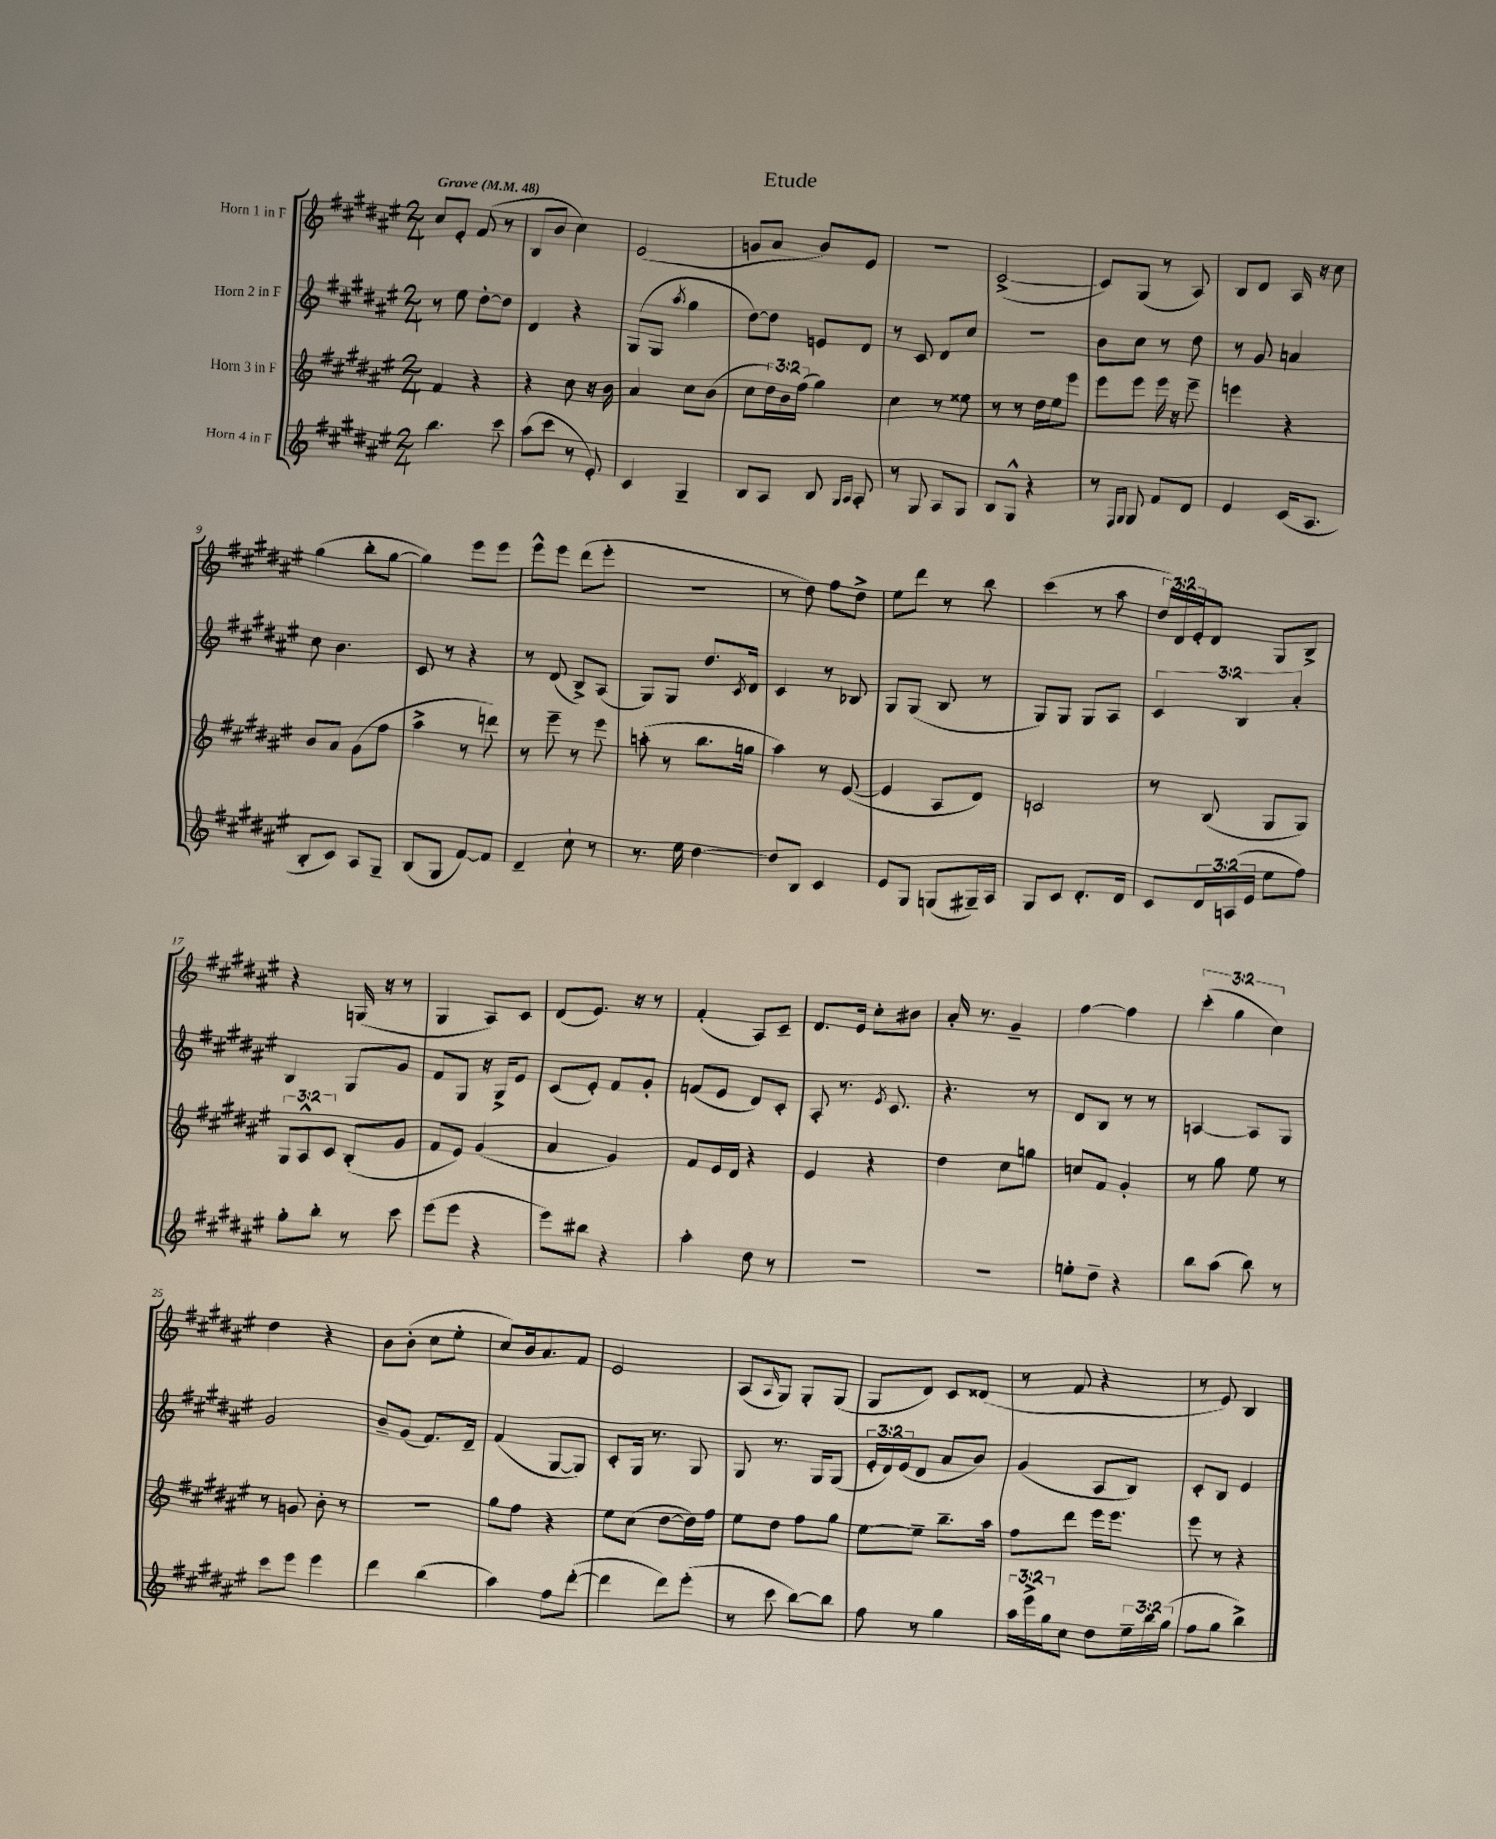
\header { title = "Etude" }
<<
\new StaffGroup <<
\new Staff = "s0" \with { instrumentName = "Horn 1 in F" } {
    \clef treble \key fis \major \numericTimeSignature \time 2/4 \override Staff.TupletNumber.text = #tuplet-number::calc-fraction-text \tempo "Grave" 4 = 48
    cis''8 eis'8-. fis'8( r8 |
    b8 b'8 cis''4) |
    eis'2( |
    g'8 ais'8 b'8) eis'8 |
    R2 |
    cis'2~->( |
    cis'8) gis8( r8 ais8) |
    b8 dis'8 ais16 r16 cis''8 |
    gis''4( b''8-. gis''8~ |
    gis''4) eis'''8 eis'''8 |
    eis'''8-^ eis'''8 dis'''8( eis'''8-. |
    R2 |
    r8 dis''8) fis''8 dis''8-> |
    eis''8 dis'''8 r8 b''8 |
    cis'''4( r8 ais''8 |
    \tuplet 3/2 { dis''16) dis'16 eis'16-. } dis'8 gis8 b8-> |
    r4 g16( r16 r8 |
    gis4 ais8) cis'8 |
    dis'8( eis'8.) r16 r8 |
    fis'4-.( ais8) cis'8-- |
    dis'8. eis'16 cis''8-. bis'8 |
    ais'16-. r8. gis'4-- |
    fis''4~ fis''4 |
    \tuplet 3/2 { cis'''4-.( gis''4 cis''4) } |
    dis''4 r4 |
    b'8 b'8-.( cis''8 eis''8-. |
    cis''8) b'16 ais'8. fis'8 |
    eis'2 |
    ais8( \grace { ais16 } gis8) gis8-. gis8( |
    gis8 dis'8) cis'8 disis'8( |
    r8 fis'8 r4 |
    r8 eis'8) b4 \bar "|." |
}
\new Staff = "s1" \with { instrumentName = "Horn 2 in F" } {
    \clef treble \key fis \major \numericTimeSignature \time 2/4 \override Staff.TupletNumber.text = #tuplet-number::calc-fraction-text
    r8 eis''8 dis''8~-. dis''8 |
    dis'4 r4 |
    gis8( gis8 \acciaccatura { ais''8 } gis''4 |
    dis''8~) dis''8 e'8 dis'8 |
    r8 cis'8 dis'8 cis''8 |
    R2 |
    b'8 cis''8 r8 dis''8 |
    r8 gis'8 a'4 |
    cis''8 b'4. |
    cis'8 r8 r4 |
    r8 dis'8( b8->) ais8( |
    gis8) gis8 dis''8. \acciaccatura { cis'8 } dis'16 |
    cis'4 r8 bes8 |
    gis8 gis8( b8 r8 |
    gis8) gis8 gis8 ais8 |
    \tuplet 3/2 { cis'4 b4 ais'4-. } |
    b4 gis8 gis'8 |
    fis'8 gis8 r16 gis16-> eis'8 |
    cis'8( eis'8-.) fis'8 gis'8-. |
    f'8( eis'8 dis'8) cis'8-. |
    ais8-. r8. \acciaccatura { eis'8 } cis'8. |
    r4. r8 |
    dis'8 b8 r8 r8 |
    a4~ a8 gis8 |
    gis'2 |
    b'8-- gis'8( fis'8.) dis'16-- |
    fis'4( gis8~ gis8) |
    cis'8-. gis16 r8. gis8 |
    gis8 r8. gis16 gis8( |
    \tuplet 3/2 { eis'16-. dis'16) eis'16( } dis'8 ais'8 b'8) |
    gis'4( ais8 b8) |
    cis'8-. b8 eis'4 \bar "|." |
}
\new Staff = "s2" \with { instrumentName = "Horn 3 in F" } {
    \clef treble \key fis \major \numericTimeSignature \time 2/4 \override Staff.TupletNumber.text = #tuplet-number::calc-fraction-text
    fis'4 r4 |
    r4 cis''8 r16 b'16 |
    ais'4 cis''8 b'8( |
    cis''8 \tuplet 3/2 { dis''16) b'16 fis''16( } gis''4) |
    cis''4 r8 eisis''8 |
    r8 r8 dis''16 eis''16 eis'''8 |
    eis'''8 eis'''8 eis'''16 r16 eis'''8-- |
    e'''4 r4 |
    b'8 ais'8 gis'8( fis''8 |
    ais''4-> r8 d'''8) |
    r8 eis'''8-- r8 eis'''8 |
    a''8-.( r8 b''8. g''16 |
    ais''4) r8 eis'8~( |
    eis'4 ais8 dis'8) |
    c'2 |
    r8 b8( gis8 gis8) |
    \tuplet 3/2 { gis8 ais8-^ cis'8 } b8-.( gis'8 |
    fis'8 eis'8) gis'4( |
    ais'4 gis'4) |
    fis'8 eis'16 dis'16 r4 |
    eis'4 r4 |
    dis''4 cis''8 g''8 |
    c''8 fis'8 gis'4-. |
    r8 gis''8 eis''8 r8 |
    r8 g'8 b'8-. r8 |
    r2 |
    gis''8 fis''8 r4 |
    eis''8 cis''8( dis''8~ dis''16) fis''16 |
    eis''8 dis''8 fis''8 gis''8 |
    eis''8~ eis''8-- b''8.-- ais''16 |
    fis''8 dis'''8 eis'''16 eis'''8. |
    eis'''8 r8 r4 \bar "|." |
}
\new Staff = "s3" \with { instrumentName = "Horn 4 in F" } {
    \clef treble \key fis \major \numericTimeSignature \time 2/4 \override Staff.TupletNumber.text = #tuplet-number::calc-fraction-text
    b''4. cis'''8 |
    ais''8( cis'''8 r8 eis'8-.) |
    cis'4 gis4-- |
    b8 ais8 b8 \grace { gis16 ais16 } ais8-. |
    r8 gis8 ais8 gis8 |
    b8 gis8-^ r4 |
    r8 \grace { fis16 gis16 } gis8 fis'8 dis'8 |
    eis'4 cis'16( ais8. |
    b8-. cis'8) ais8 gis8-- |
    b8( gis8 fis'8~) fis'8 |
    dis'4-- cis''8-! r8 |
    r8. eis''16 dis''4~ |
    dis''8 b8 cis'4 |
    eis'8 gis8 g8( gis16--) ais16 |
    gis8 cis'8 dis'8.-. dis'16 |
    cis'8 \tuplet 3/2 { dis'16 a16( eis'16 } eis''8 fis''8) |
    gis''8-. b''8-. r8 cis'''8 |
    eis'''8( eis'''8 r4 |
    eis'''8) bis''8 r4 |
    ais''4-. dis''8 r8 |
    R2 |
    R2 |
    e''8-. dis''8-- r4 |
    b''8 ais''8( b''8) r8 |
    cis'''8 eis'''8 eis'''4 |
    dis'''4 b''4( |
    ais''4) fis''8 dis'''8~-.( |
    dis'''4 dis'''8) eis'''8-.( |
    r8 cis'''8 b''8~) b''8 |
    fis''8 r8 gis''4 |
    \tuplet 3/2 { ais''16 eis'''16-> gis''16 } cis''8 dis''8 \tuplet 3/2 { eis''16-- b''16 gis''16( } |
    fis''8 gis''8 b''4->) \bar "|." |
}
>>
>>
